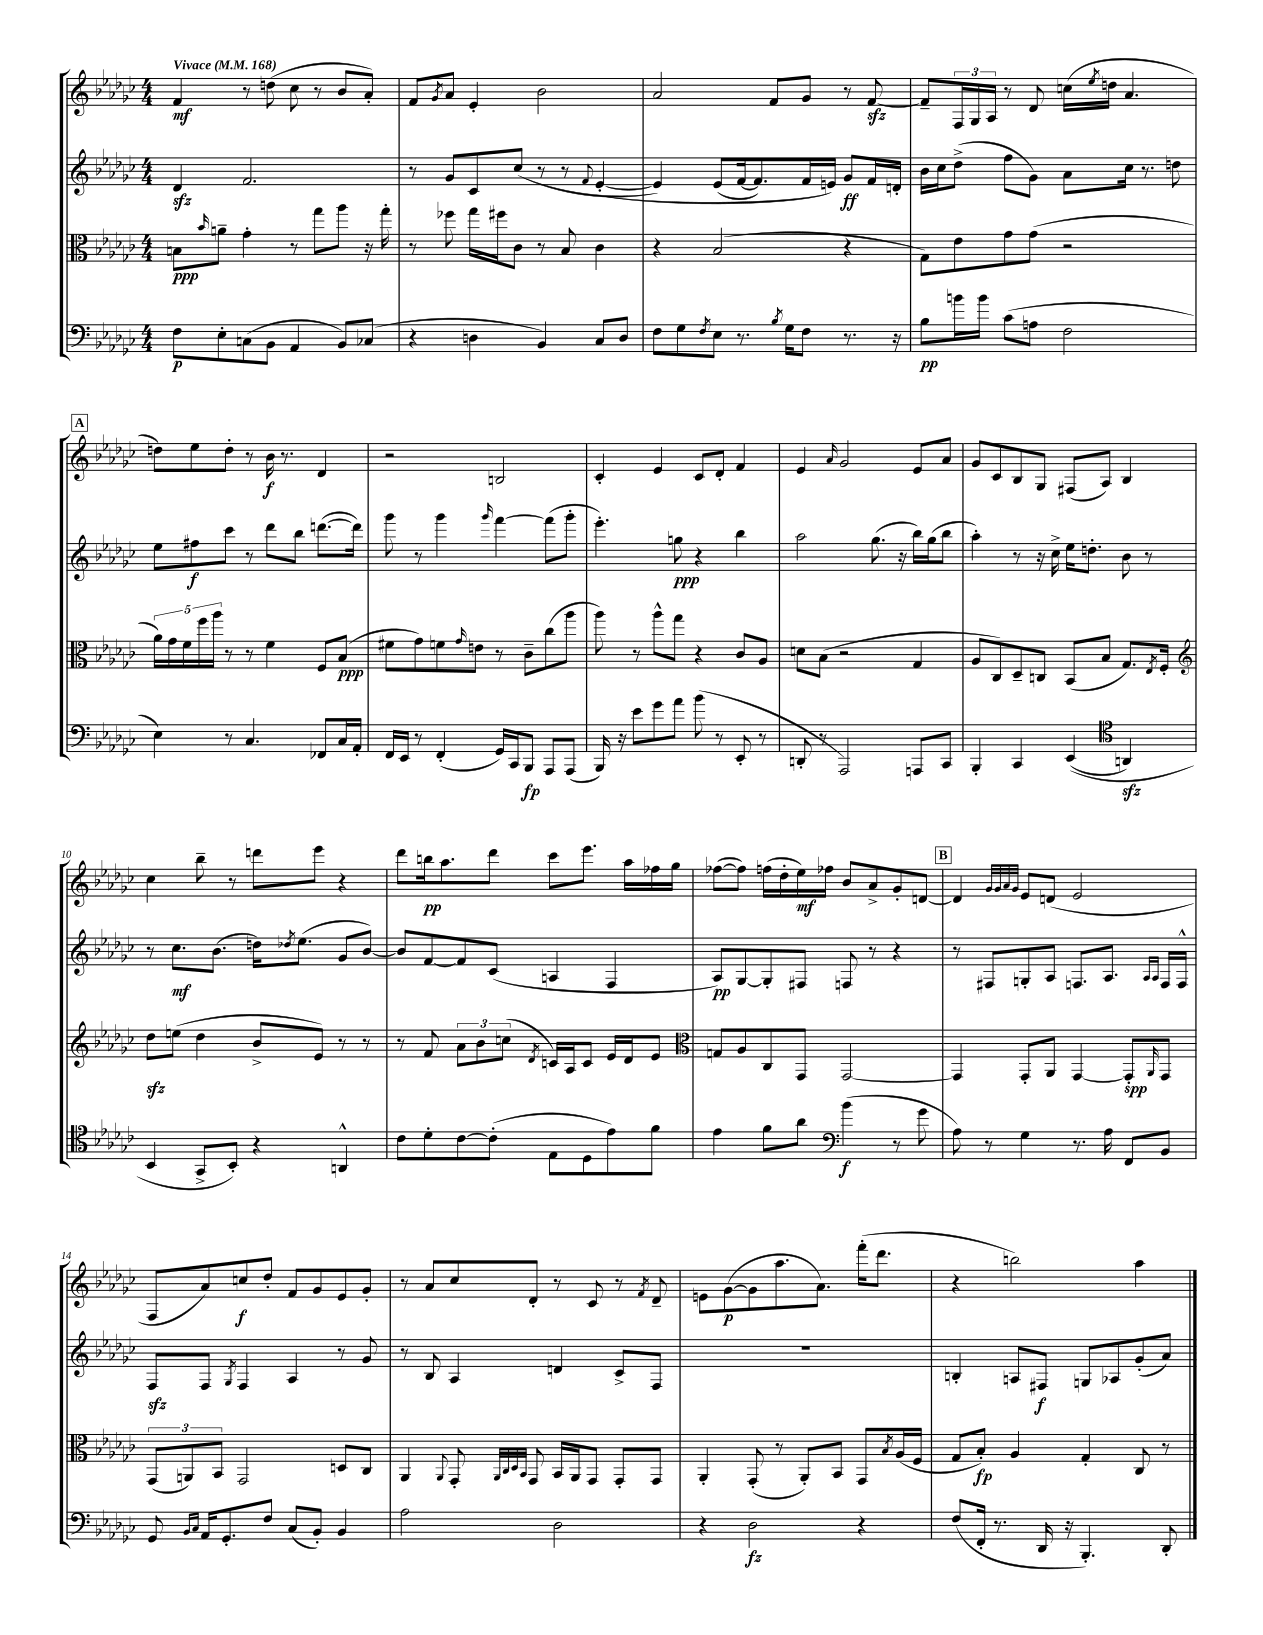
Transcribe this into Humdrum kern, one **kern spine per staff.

**kern	**kern	**kern	**kern
*staff4	*staff3	*staff2	*staff1
*clefF4	*clefC3	*clefG2	*clefG2
*k[b-e-a-d-g-c-]	*k[b-e-a-d-g-c-]	*k[b-e-a-d-g-c-]	*k[b-e-a-d-g-c-]
*M4/4	*M4/4	*M4/4	*M4/4
*MM168	*MM168	*MM168	*MM168
8F	8B	4d-	4f
.	16qqb-	.	.
8E-'	8a~	.	.
(8C	4g-'	2.f	8r
8BB-	.	.	(8dd
4AA-	8r	.	8cc-
.	8gg-	.	8r
8BB-)	8aa-	.	8b-
(8C-	16r	.	8a-')
.	16gg-'	.	.
=	=	=	=
4r	8r	8r	8f
.	.	.	8qg-
.	8ff-	8g-	8a-
4D	16gg-	8c-	4e-'
.	16ff#	.	.
.	8c-	(8cc-	.
4BB-)	8r	8r	2b-
.	8B-	8r	.
.	.	8qqf	.
8C-	4c-	&([4e-'	.
8D	.	.	.
=	=	=	=
8F	4r	4e-])	2a-
8G-	.	.	.
8qF	.	.	.
8E-	(2B-	(8e-	.
8.r	.	[16f	.
.	.	8.f])	.
.	.	.	8f
8qB-	.	.	.
16G-	.	.	.
8F	.	16f	8g-
.	.	16e&)	.
8.r	4r	8g-	8r
.	.	16f	[8f
16r	.	16d'	.
=	=	=	=
8B-	8G-)	16b-	8f~]
.	.	16cc-	.
16b	8e-	(8dd-^	24F
.	.	.	24G-
16b	.	.	.
.	.	.	24A-
(8c-	8g-	8ff	8r
8A	(8g-	8g-)	8d-
2F	2r	8a-	(16cc
.	.	.	8qee-
.	.	.	16dd
.	.	16cc-	4.a-
.	.	8.r	.
.	.	8dd	.
=	=	=	=
4E-)	20a-)	8ee-	8dd)
.	20g-	.	.
.	20f	.	.
.	.	8ff#	8ee-
.	20ff	.	.
.	20aa-	.	.
8r	8r	8ccc-	8dd'
4.C-	8r	8r	8r
.	4f	8ddd-	16b-
.	.	.	8.r
.	.	8bb-	.
8FF-	8F	([8.ddd	4d-
16C-	(8B-	.	.
16AA-'	.	16ddd])	.
=	=	=	=
16FF	8f#	8ggg-	2r
16EE-	.	.	.
8r	8g-)	8r	.
(4FF'	8f	4ggg-	.
.	16qqg-	.	.
.	8e	.	.
.	.	16qqggg-	.
16GG-)	8r	[4fff	2B
16CC-	.	.	.
8BBB-	8c-~	.	.
8AAA-	(8cc-	(8fff]	.
(8AAA-	8aa-	8ggg-'	.
=	=	=	=
16BBB-)	8aa-)	4.eee-')	4c-'
16r	.	.	.
8e-	8r	.	.
8g-	8aa-^^	.	4e-
8a-	8gg-	8gg	.
(8b-	4r	4r	8c-
8r	.	.	8d-'
8EE-'	8c-	4bb-	4f
8r	8A-	.	.
=	=	=	=
8DD'	8d	2aa-	4e-
8r	(8B-	.	.
.	.	.	16qqa-
2AAA-)	2r	.	2g-
.	.	(8.gg-	.
.	.	16r	.
8AAA	4G-	16bb-)	8e-
.	.	(16gg-	.
8CC-	.	8bb-	8a-
=	=	=	=
4BBB-'	8A-	4aa-')	8g-
.	8C-)	.	8c-
4CC-	8D-~	8r	8B-
.	8C	16r	8G-
.	.	16cc-^	.
&((4EE-	(8BB-	16ee-	(8F#
.	.	8.dd'	.
.	8B-	.	8A-)
*clefC4	*	*	*
4AA)	8.G-)	8b-	4B-
.	.	8r	.
.	8qE-	.	.
.	16F'	.	.
=	=	=	=
*	*clefG2	*	*
4BB-	8dd-	8r	4cc-
.	(8ee	8.cc-	.
8GG-^	4dd-	.	8bb-~
.	.	(8.b-	.
8BB-'&)	.	.	8r
4r	8b-^	16dd)	8ddd
.	.	8qdd-	.
.	.	(8.ee-	.
.	8e-)	.	8eee-
4AA^^	8r	8g-	4r
.	8r	[8b-)	.
=	=	=	=
8c-	8r	8b-]	8ddd-
8d-'	8f	[8f	16bb
.	.	.	8.aa-
[8c-	12a-	8f]	.
.	12b-	.	.
(8c-']	.	(8c-	8ddd-
.	(12cc	.	.
.	8qd-	.	.
8E-	16c)	4A	8ccc-
.	16A-	.	.
8D-	8c	.	8.eee-
8e-)	16e-	4F	.
.	16d-	.	16aa-
8f	8e-	.	16ff-
.	.	.	16gg-
=	=	=	=
*	*clefC3	*	*
4e-	8G	8A-)	([8ff-
.	8A-	[8G-	8ff-])
8f	8C-	8G-']	(16ff
.	.	.	16dd-'
8a-	8GG-	8F#	16ee-)
.	.	.	16ff-
*clefF4	*	*	*
(4b-	[2GG-	8F	8b-
.	.	8r	8a-^
8r	.	4r	8g-'
8g-	.	.	[8d
=	=	=	=
8A-)	4GG-]	8r	4d]
8r	.	8F#	.
.	.	.	32qqg-
.	.	.	32qqg-
.	.	.	32qqa-
.	.	.	32qqg-
4G-	8GG-'	8G'	8e-
.	8AA-	8A-	(8d
8.r	[4GG-	8.F	2e-
16A-	.	8.A-	.
8FF	8GG-']	.	.
.	.	16qqA-	.
.	16qqAA-	16qqA-	.
8BB-	8GG-	16F	.
.	.	16F^^	.
=	=	=	=
8GG-	(12GG-	8F	8F
.	12AA)	.	.
16qqBB-	.	.	.
16qqC-	.	.	.
16AA-	.	8F	8a-)
.	12BB-	.	.
8.GG-'	.	.	.
.	.	8qG-	.
.	2GG-	4F	8cc
8F	.	.	8dd-'
(8C-	.	4A-	8f
8BB-')	.	.	8g-
4BB-	8D	8r	8e-
.	8C-	8g-	8g-'
=	=	=	=
2A-	4AA-	8r	8r
.	.	8B-	8a-
.	8qqAA-	.	.
.	8GG-'	4A-	8cc-
.	32qqAA-	.	.
.	32qqC-	.	.
.	32qqD-	.	.
.	32qqBB-	.	.
.	8GG-	.	8d-'
2D-	16BB-	4d	8r
.	16AA-	.	.
.	8GG-	.	8c-
.	8GG-'	8c-^	8r
.	.	.	8qf
.	8GG-	8F	8d-~
=	=	=	=
4r	4AA-'	1r	8e
.	.	.	([8g-
2D-	(8GG-'	.	8g-]
.	8r	.	8.aa-
.	8AA-')	.	.
.	.	.	8.a-)
.	8BB-	.	.
4r	8GG-	.	(16fff'
.	.	.	8.ddd-
.	8qB-	.	.
.	(16A-	.	.
.	16F	.	.
=	=	=	=
(8F	8G-	4B'	4r
16FF'	8B-')	.	.
8.r	.	.	.
.	4A-	8A	2bb)
16DD-	.	8F#	.
16r	.	.	.
4.BBB-')	4G-'	8G	.
.	.	8A-	.
.	8C-	(8g-'	4aa-
8DD-'	8r	8a-)	.
==	==	==	==
*-	*-	*-	*-
